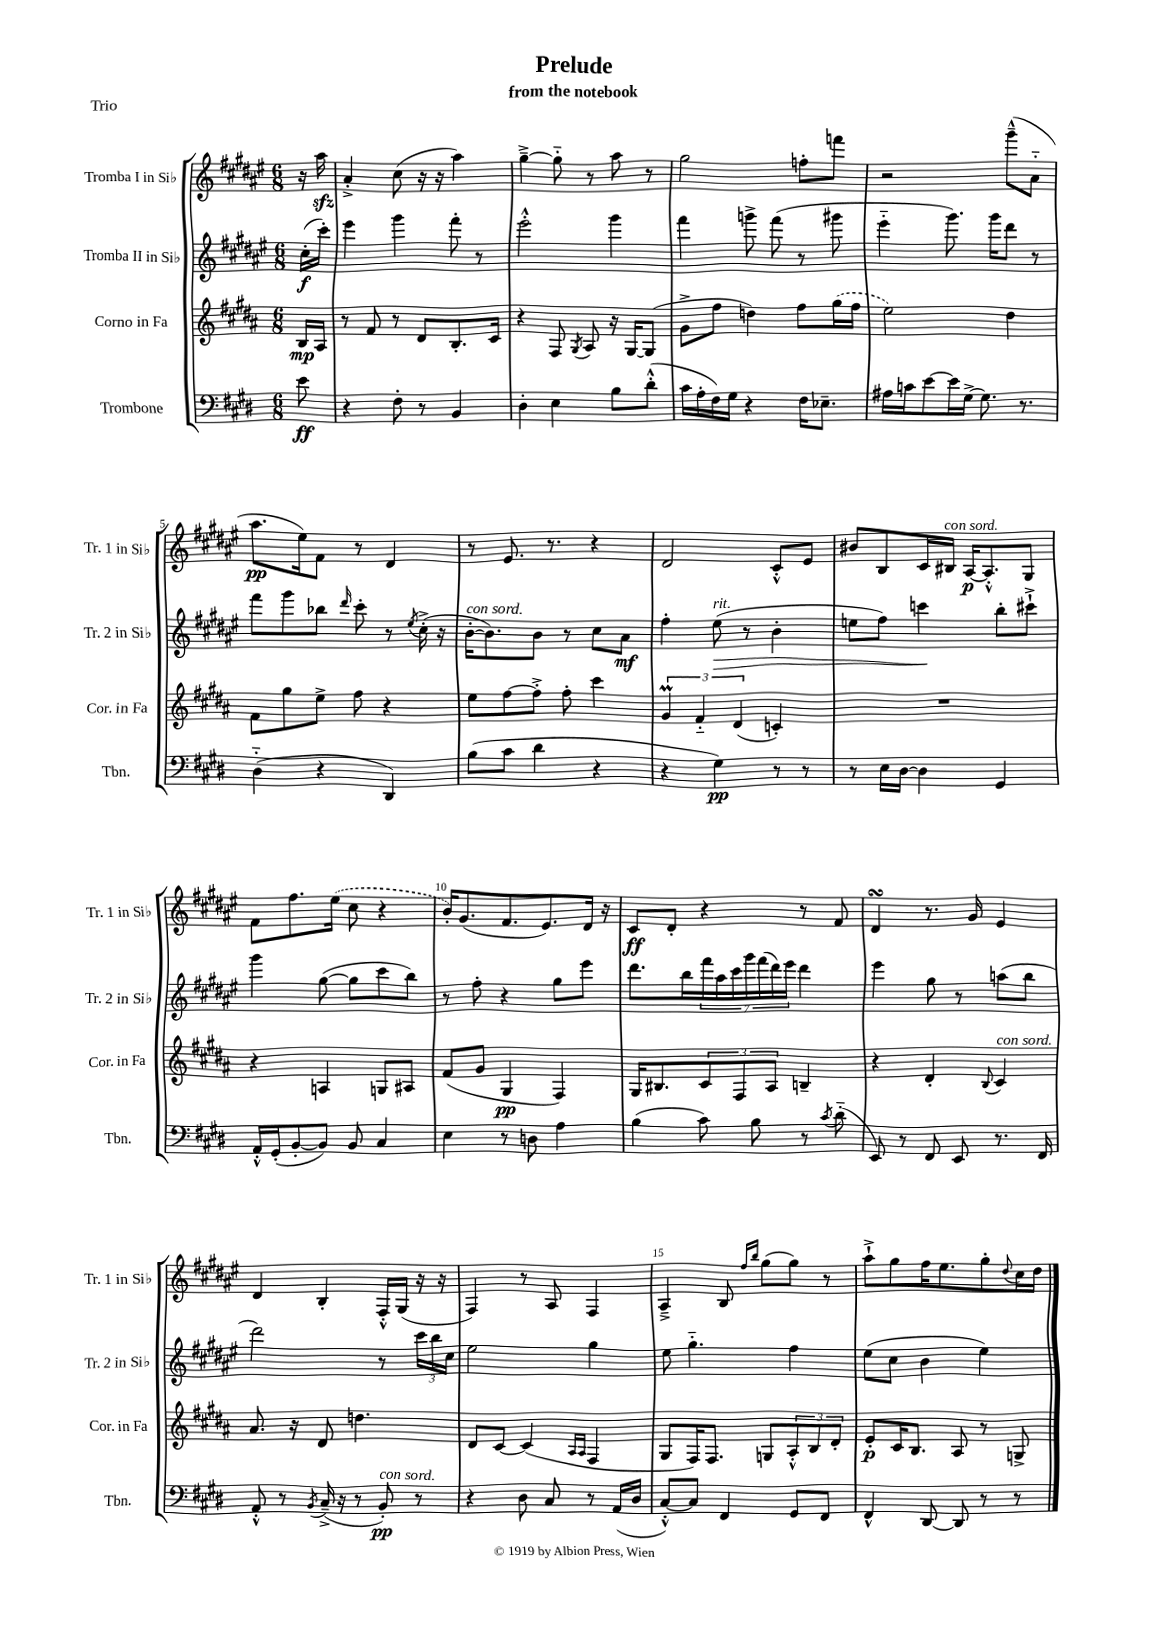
\header { title = "Prelude" subtitle = "from the notebook" piece = "Trio" }
<<
\new StaffGroup <<
\new Staff = "s0" \with { instrumentName = "Tromba I in Sib" shortInstrumentName = "Tr. 1 in Sib" } {
    \clef treble \key fis \major \numericTimeSignature \time 6/8 \partial 8
    r16 ais''16\sfz |
    ais'4-.-> cis''8( r16 r16 ais''4) |
    gis''4~---> gis''8-_ r8 ais''8 r8 |
    gis''2 f''8-. f'''8 |
    r2 gis'''8---^( ais'8-_ |
    ais''8.\pp eis''16) fis'8 r8 dis'4 |
    r8 eis'8. r8. r4 |
    dis'2 cis'8-.-^ eis'8 |
    bis'8 b8 cis'16 bis16^\markup { \italic "con sord." } ais16~\p ais8.-.-^ gis8 |
    fis'8 fis''8. \once \slurDashed eis''16( cis''8 r4 |
    b'16-.) gis'8.( fis'8. eis'8.) dis'16 r16 |
    cis'8\ff dis'8-. r4 r8 fis'8 |
    dis'4\turn r8. gis'16 eis'4 |
    dis'4 b4-. fis16-.-^ gis16( r16 r16 |
    fis4) r8 ais8 fis4 |
    ais4---> b8 \grace { fis''16 b''16 } gis''8( gis''8) r8 |
    ais''8-!-> gis''8 fis''16 eis''8. gis''8-. \appoggiatura { dis''8 } cis''16 dis''16 \bar "|." |
}
\new Staff = "s1" \with { instrumentName = "Tromba II in Sib" shortInstrumentName = "Tr. 2 in Sib" } {
    \clef treble \key fis \major \numericTimeSignature \time 6/8 \partial 8
    cis''16-.\f( cis'''16-.) |
    eis'''4 gis'''4 fis'''8-. r8 |
    eis'''2-.-^ gis'''4 |
    fis'''4 g'''8-> fis'''8( r8 gis'''8 |
    eis'''4-_ gis'''8.) gis'''16 dis'''8 r8 |
    fis'''8 gis'''8 bes''8 \grace { dis'''16 } cis'''8-. r8 \acciaccatura { eis''8 } cis''16-.->( r16 |
    b'16~-.^\markup { \italic "con sord." } b'8.) b'8 r8 cis''8 ais'8\mf |
    fis''4-. eis''8\>^\markup { \italic "rit." }( r8 b'4-. |
    e''8 fis''8) c'''4\! b''8-. cis'''8-!-> |
    gis'''4 gis''8~( gis''8 cis'''8 b''8) |
    r8 fis''8-. r4 gis''8 eis'''8 |
    dis'''8. b''16 \tuplet 7/4 { fis'''16 ais''16 cis'''16 gis'''16 fis'''16( dis'''16) eis'''16 } dis'''4 |
    eis'''4 gis''8 r8 a''8( b''8 |
    dis'''2) r8 \tuplet 3/2 { cis'''16 b''16 cis''16 } |
    eis''2 gis''4 |
    eis''8 gis''4.-_ fis''4 |
    eis''8( cis''8 b'4 eis''4) \bar "|." |
}
\new Staff = "s2" \with { instrumentName = "Corno in Fa" shortInstrumentName = "Cor. in Fa" } {
    \clef treble \key b \major \numericTimeSignature \time 6/8 \partial 8
    b16\mp ais16 |
    r8 fis'8 r8 dis'8 b8.-. cis'16 |
    r4 fis8 \acciaccatura { gis8 } ais8 r16 gis16~ gis8( |
    gis'8-> fis''8 d''4) fis''8 \once \slurDashed gis''16( fis''16 |
    e''2) dis''4 |
    fis'8 gis''8 e''8-> fis''8 r4 |
    e''8 fis''8~ fis''8-.-> fis''8-. cis'''4 |
    \tuplet 3/2 { gis'4\prall fis'4-_ dis'4( } c'4-.) |
    R2. |
    r4 a4 g8 ais8 |
    fis'8( gis'8 gis4\pp fis4) |
    gis16 bis8. \tuplet 3/2 { cis'8 fis8 ais8 } b4-- |
    r4 dis'4-. \appoggiatura { b8 } cis'4^\markup { \italic "con sord." } |
    ais'8. r16 dis'8 d''4. |
    dis'8 cis'8~ cis'4( \grace { ais16 ais16 } fis4 |
    gis8 fis16) fis8. g8 \tuplet 3/2 { ais8-.-^ b8 dis'8-. } |
    e'8-.\p cis'16 b8. ais8 r8 g8-> \bar "|." |
}
\new Staff = "s3" \with { instrumentName = "Trombone" shortInstrumentName = "Tbn." } {
    \clef bass \key e \major \numericTimeSignature \time 6/8 \partial 8
    e'8\ff |
    r4 fis8-. r8 b,4 |
    dis4-. e4 b8 dis'8-.-^( |
    cis'16 a16-. fis16) gis16 r4 fis16 ees8.-- |
    ais16 c'16 e'8~ e'16 gis16~-> gis8. r8. |
    dis4-_( r4 dis,4) |
    b8( cis'8 dis'4 r4 |
    r4 gis4\pp) r8 r8 |
    r8 e16 dis16~ dis4 gis,4 |
    a,16-.-^ gis,16-.( b,8~-. b,8) b,8 cis4 |
    e4 r8 d8 a4 |
    b4( cis'8) b8 r8 \acciaccatura { cis'8 } dis'8-_( |
    e,8) r8 fis,8 e,8 r8. fis,16 |
    a,8-.-^ r8 \acciaccatura { b,8 } cis16--->( r16 r8 b,8-.\pp^\markup { \italic "con sord." }) r8 |
    r4 dis8 cis8 r8 a,16( dis16 |
    cis8~-.-^) cis8 fis,4 gis,8 fis,8 |
    fis,4-^ dis,8~ dis,8 r8 r8 \bar "|." |
}
>>
>>
\layout { \context { \Score \override BarNumber.break-visibility = ##(#f #t #t) barNumberVisibility = #(every-nth-bar-number-visible 5) } }
